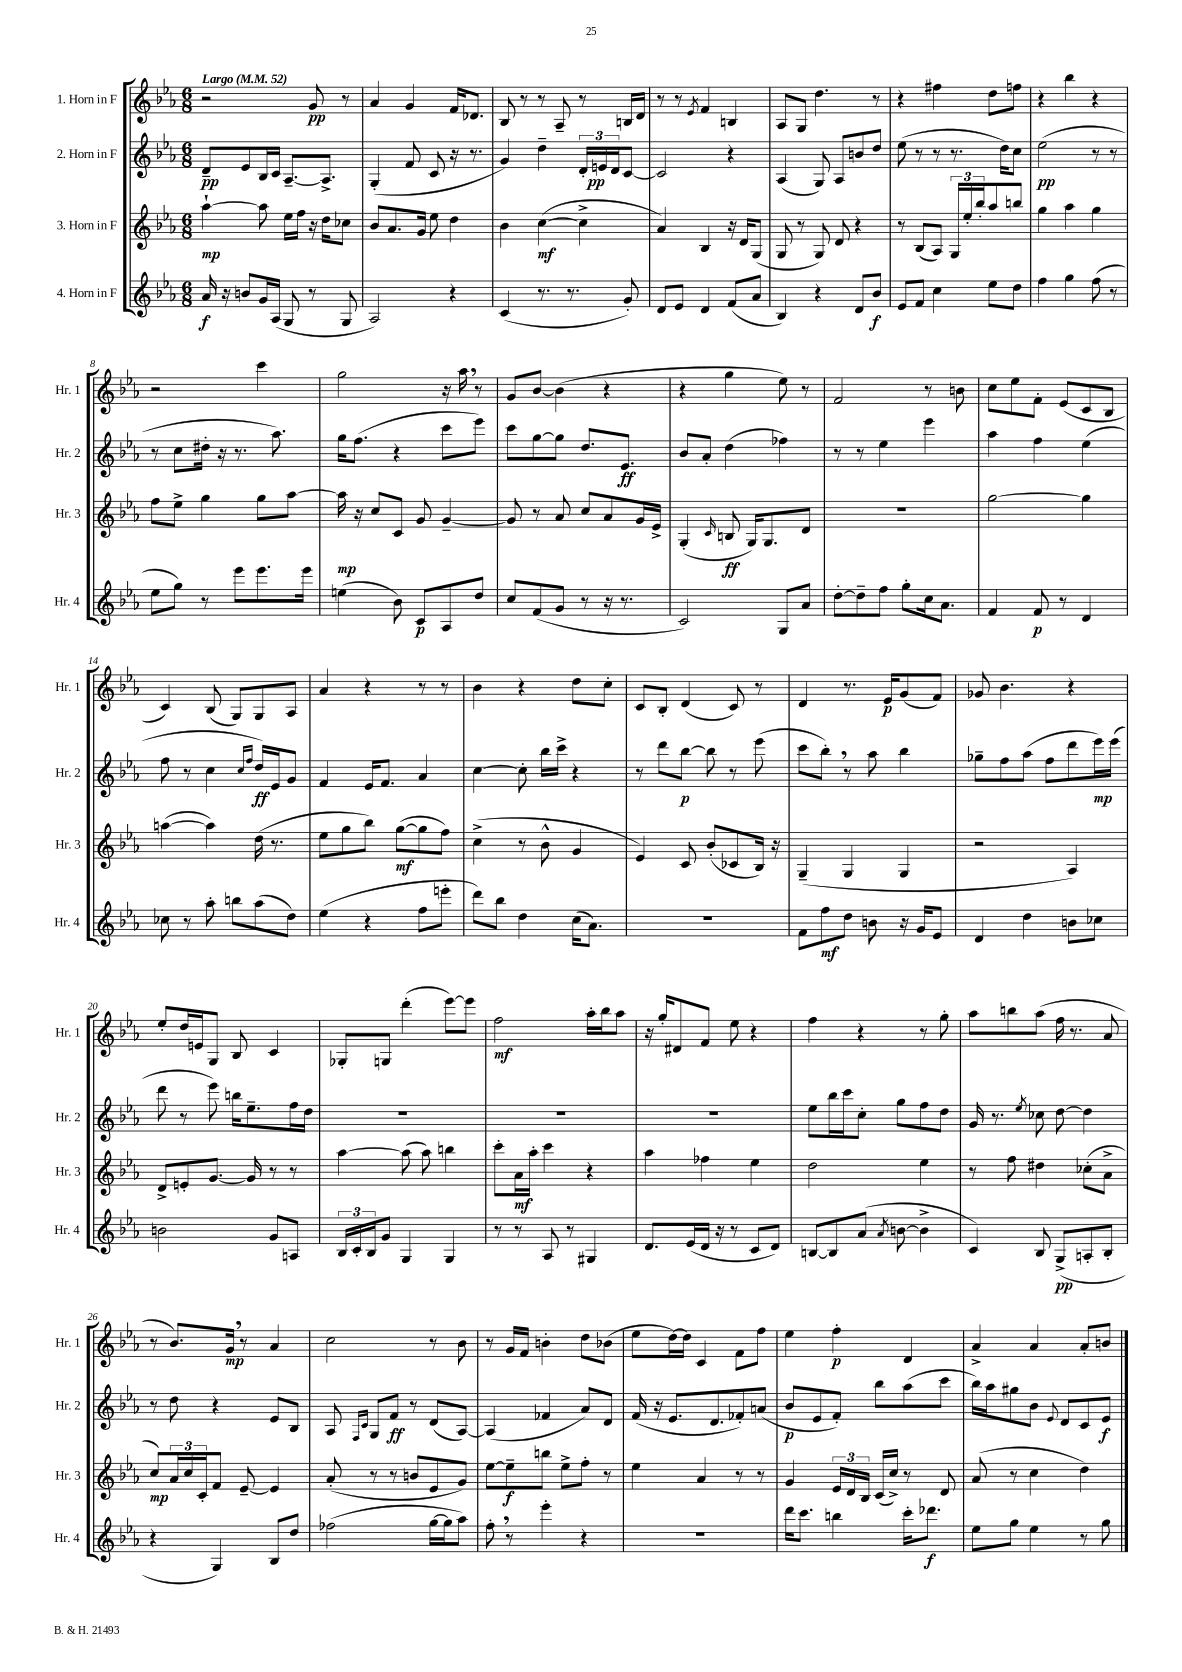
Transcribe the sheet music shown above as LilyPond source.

<<
\new StaffGroup <<
\new Staff = "s0" \with { instrumentName = "1. Horn in F" shortInstrumentName = "Hr. 1" } {
    \clef treble \key ees \major \numericTimeSignature \time 6/8 \tempo "Largo" 4 = 52
    r2 g'8\pp r8 |
    aes'4 g'4 f'16 des'8. |
    bes8 r8 r8 aes8-- r8 b16 d'16 |
    r8 r8 \acciaccatura { ees'8 } f'4 b4 |
    aes8 g8 d''4. r8 |
    r4 fis''4 d''8 f''8 |
    r4 bes''4 r4 |
    r2 c'''4 |
    g''2 r16 aes''16 \breathe r8 |
    g'8 bes'8~ bes'4( r4 |
    r4 g''4 ees''8) r8 |
    f'2 r8 b'8 |
    c''8 ees''8 f'8-. ees'8( c'8 bes8 |
    c'4) bes8( g8) g8 aes8 |
    aes'4 r4 r8 r8 |
    bes'4 r4 d''8 c''8-. |
    c'8 bes8-. d'4( c'8) r8 |
    d'4 r8. ees'16\p g'8( f'8) |
    ges'8 bes'4. r4 |
    ees''8-. d''16 e'16 g8 bes8 c'4 |
    ges8-. g8 d'''4-.( ees'''8~) ees'''8 |
    f''2\mf aes''16-. bes''16 aes''8 |
    r16 g''16-. dis'8 f'8 ees''8 r4 |
    f''4 r4 r8 g''8-. |
    aes''8 b''8 aes''8( f''16 r8. aes'8 |
    r8 bes'8.) g'16\mp \breathe r8 aes'4 |
    c''2 r8 bes'8 |
    r8 g'16 f'16 b'4-. d''8 bes'8( |
    ees''8 d''16~) d''16 c'4 f'8 f''8 |
    ees''4 f''4-.\p d'4 |
    aes'4-> aes'4 aes'8-. b'8 \bar "|." |
}
\new Staff = "s1" \with { instrumentName = "2. Horn in F" shortInstrumentName = "Hr. 2" } {
    \clef treble \key ees \major \numericTimeSignature \time 6/8
    d'8--\pp ees'8 bes16 c'16 aes8.~-- aes8.-> |
    g4-.( f'8 c'8 r16 r8. |
    g'4) d''4-- \tuplet 3/2 { d'16-. e'16\pp d'16 } c'8~ |
    c'2 r4 |
    aes4( g8) aes8 b'8 d''8 |
    ees''8( r8 r8 r8. d''16) c''8 |
    ees''2\pp( r8 r8 |
    r8 c''8 dis''16-. r16 r8. aes''8.) |
    g''16 f''8.( r4 c'''8 ees'''8) |
    c'''8 g''8~ g''8 d''8. ees'8.\ff |
    bes'8 aes'8-. d''4( fes''4) |
    r8 r8 ees''4 ees'''4 |
    aes''4 f''4 ees''4( |
    f''8 r8 c''4 \grace { c''16 f''16 } d''16\ff) ees'16 g'8 |
    f'4 ees'16 f'8. aes'4 |
    c''4~ c''8-. bes''16 c'''16-> r4 |
    r8 d'''8 bes''8~\p bes''8 r8 ees'''8( |
    c'''8 bes''8-.) \breathe r8 aes''8 bes''4 |
    ges''8-- f''8 aes''8( f''8 d'''8 ees'''16\mp) ees'''16( |
    d'''8 r8 ees'''8) b''16 ees''8.-- f''16 d''16 |
    R2. |
    R2. |
    R2. |
    ees''8 bes''16 c'''16 c''8-. g''8 f''8 d''8 |
    g'16 r8. \acciaccatura { ees''8 } ces''8 d''8~ d''4 |
    r8 d''8 r4 ees'8 bes8 |
    aes8 \grace { f16 c'16 } g8 f'8\ff r8 d'8( aes8~) |
    aes4( fes'4 aes'8) d'8 |
    f'16( r16 ees'8. d'8. fes'8-.) a'8( |
    bes'8\p ees'8 f'8-.) bes''8 aes''8( c'''8 |
    bes''16) aes''16 gis''8 bes'8 \appoggiatura { ees'8 } d'8 c'8 ees'8\f \bar "|." |
}
\new Staff = "s2" \with { instrumentName = "3. Horn in F" shortInstrumentName = "Hr. 3" } {
    \clef treble \key ees \major \numericTimeSignature \time 6/8
    aes''4~-!\mp aes''8 ees''16 f''16 r16 d''16 ces''8 |
    bes'8 aes'8. g'16 ees''8 d''4 |
    bes'4 c''4~\mf( c''4-> |
    aes'4) bes4 r16 d'16 g8( |
    g8 r8 g8) d'8 r4 |
    r8 bes8( aes8) \tuplet 3/2 { g16 ees''16-. bes''16-. } aes''8 b''8 |
    g''4 aes''4 g''4 |
    f''8 ees''8-> g''4 g''8 aes''8~ |
    aes''16\mp r16 c''8 c'8 g'8 g'4~-- |
    g'8 r8 aes'8 c''8 aes'8 g'16 ees'16-> |
    g4-.( \grace { c'16 } b8\ff g16) g8. d'8 |
    R2. |
    g''2~ g''4 |
    a''4~( a''4) d''16( r8. |
    ees''8 g''8 bes''8) g''8~\mf( g''8 f''8) |
    c''4->( r8 bes'8-^ g'4 |
    ees'4) c'8 bes'8-.( ces'8 bes16) r16 |
    g4--( g4 g4 |
    r2 aes4) |
    d'8-> e'8-. g'8.~ g'16 r8 r8 |
    aes''4~ aes''8( aes''8) b''4 |
    c'''8-. aes'16\mf aes''16-. c'''4 r4 |
    aes''4 fes''4 ees''4 |
    d''2 ees''4 |
    r8 f''8 dis''4 ces''8-.( aes'8-> |
    c''8\mp) \tuplet 3/2 { aes'16 c''16 c'16-. } f'8 ees'8~-- ees'4 |
    aes'8-.( r8 r8 b'8 ees'8 g'8) |
    ees''8~ ees''8--\f b''8 ees''8-> f''8-. r8 |
    ees''4 aes'4 r8 r8 |
    g'4 \tuplet 3/2 { ees'16 d'16 bes16 } c'16( c''16->) r8 d'8 |
    aes'8( r8 c''4 d''4) \bar "|." |
}
\new Staff = "s3" \with { instrumentName = "4. Horn in F" shortInstrumentName = "Hr. 4" } {
    \clef treble \key ees \major \numericTimeSignature \time 6/8
    aes'16\f r16 b'8 g'16 aes16( g8 r8 g8 |
    aes2) r4 |
    c'4( r8. r8. g'8-.) |
    d'8 ees'8 d'4 f'8( aes'8 |
    bes4) r4 d'8 bes'8\f |
    ees'8 f'8 c''4 ees''8 d''8 |
    f''4 g''4 f''8( r8 |
    ees''8 g''8) r8 ees'''8 ees'''8. ees'''16 |
    e''4( bes'8) c'8\p aes8 d''8 |
    c''8 f'8( g'8 r8 r16 r8. |
    c'2) g8 aes'8 |
    d''8~-. d''8-- f''8 g''8-. c''16 aes'8. |
    f'4 f'8\p r8 d'4 |
    ces''8 r8 aes''8-. b''8 aes''8( d''8) |
    ees''4( r4 f''8 e'''8-. |
    d'''8) bes''8 d''4 c''16( aes'8.) |
    R2. |
    f'8 f''8\mf d''8 b'8 r16 g'16 ees'8 |
    d'4 d''4 b'8 ces''8 |
    b'2 g'8 a8 |
    \tuplet 3/2 { bes16 c'16-. bes16 } g'8 g4 g4 |
    r8 r8 aes8 r8 gis4 |
    d'8. ees'16( d'16 r16 r8 c'8 d'8) |
    b8~ b8 aes'8( \acciaccatura { aes'8 } b'8~ b'4-> |
    c'4) bes8 g8->\pp( a8-. bes8-. |
    r4 g4) bes8 d''8 |
    fes''2( g''16~ g''16 aes''8) |
    f''8-. \breathe r8 ees'''4-. r4 |
    R2. |
    d'''16 c'''8. b''4 c'''16-. des'''8.\f |
    ees''8 g''8 ees''4 r8 g''8 \bar "|." |
}
>>
>>
